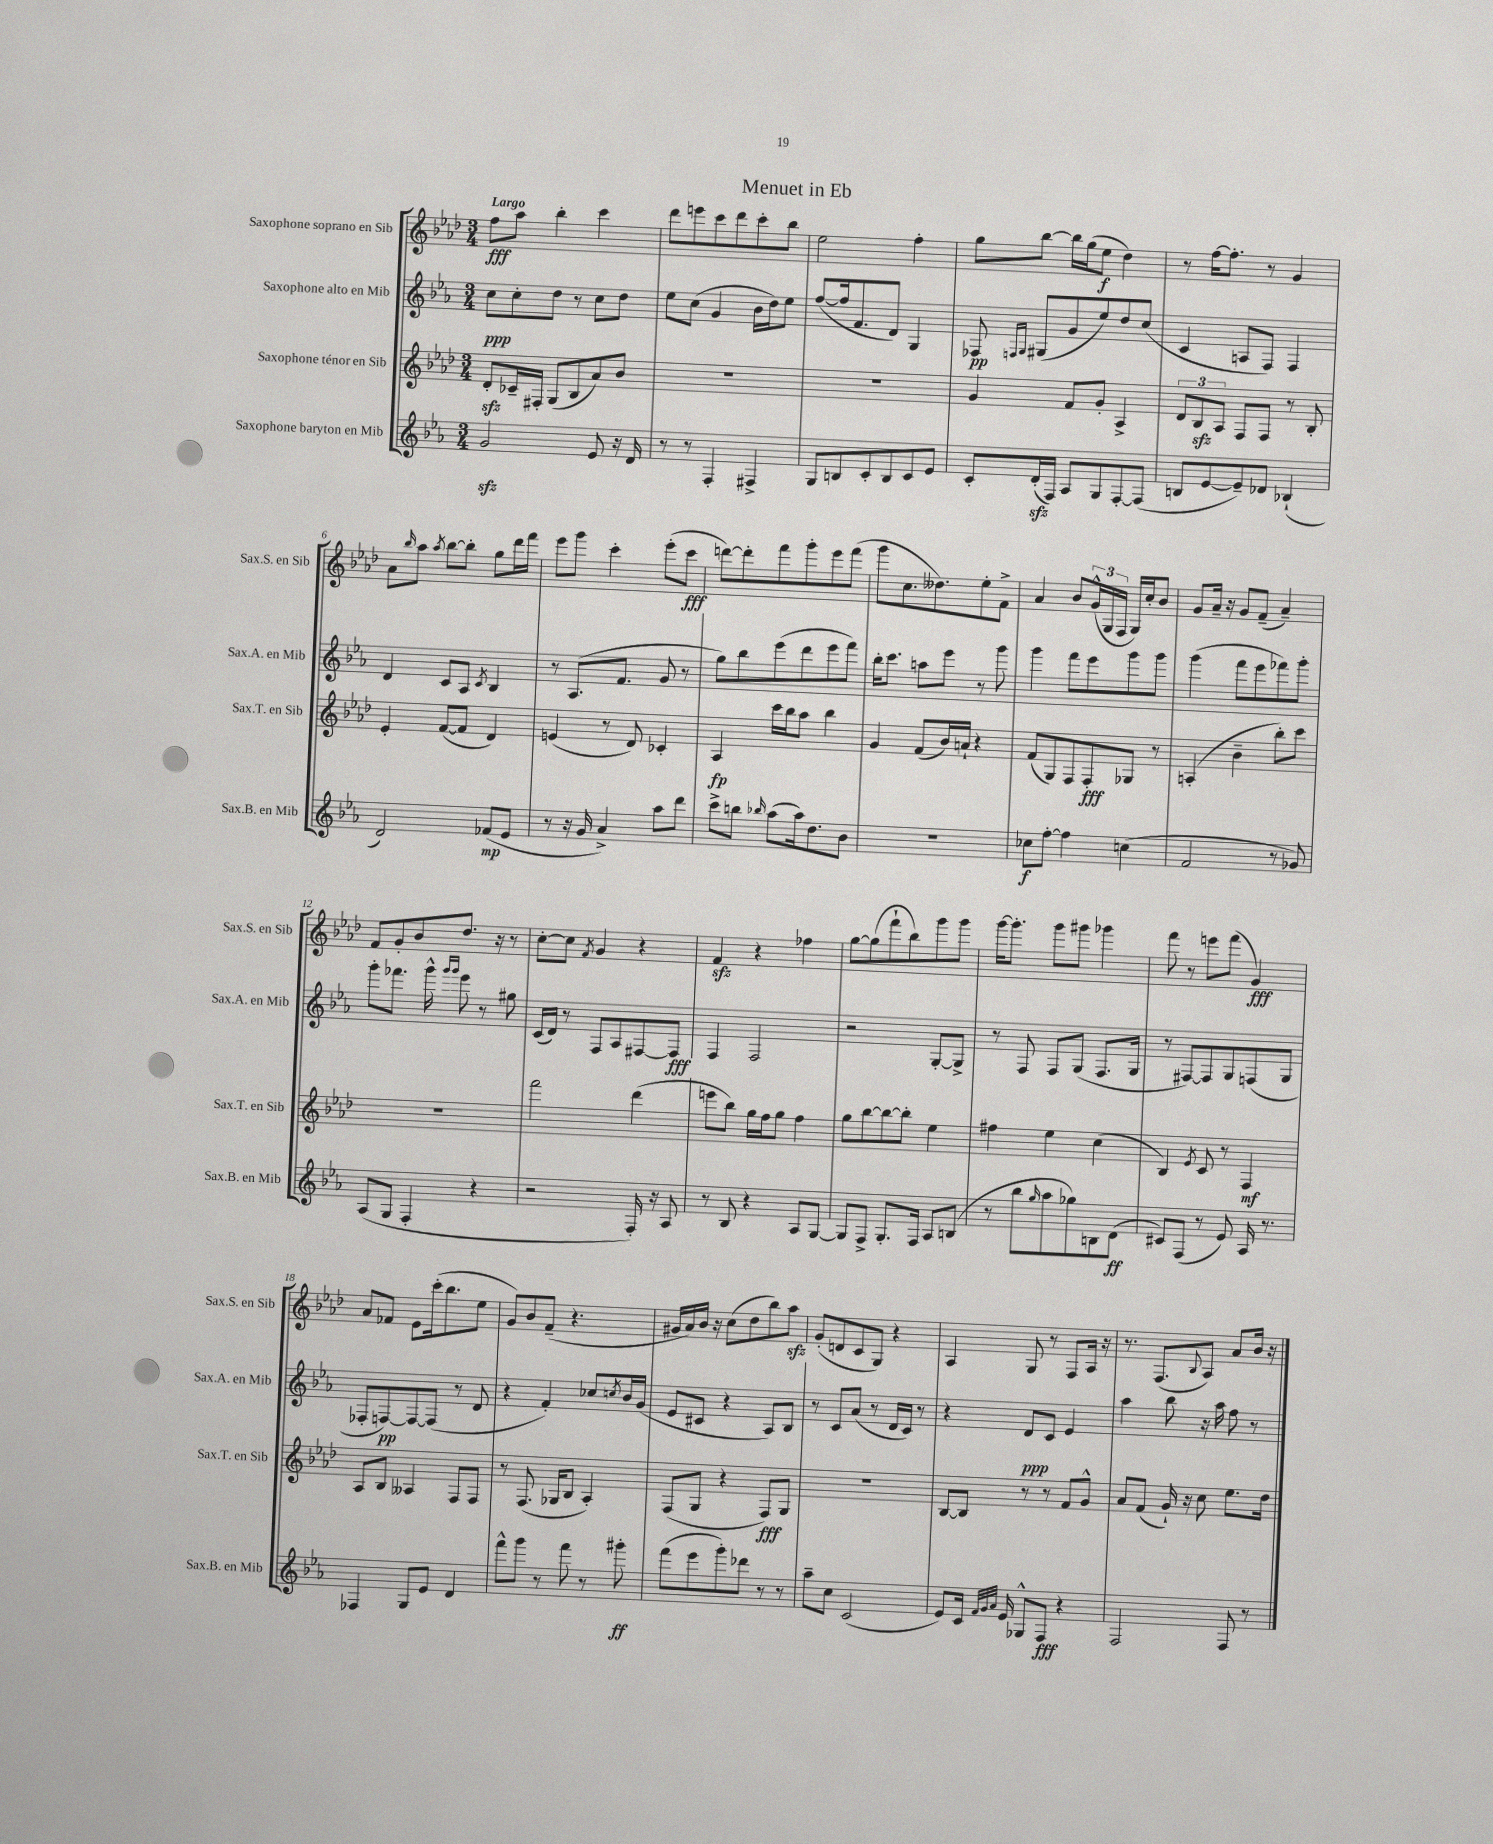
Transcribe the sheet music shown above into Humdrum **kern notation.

**kern	**kern	**kern	**kern
*staff4	*staff3	*staff2	*staff1
*clefG2	*clefG2	*clefG2	*clefG2
*k[b-e-a-]	*k[b-e-a-d-]	*k[b-e-a-]	*k[b-e-a-d-]
*M3/4	*M3/4	*M3/4	*M3/4
2g	8d-'	8cc	8ff
.	16c-~	8cc'	8aa-
.	16F#'	.	.
.	(8G	8dd	4bb-'
.	8B-	8r	.
8e-	8a-)	8cc	4ccc
16r	8b-	8dd	.
16d	.	.	.
=	=	=	=
8r	2.r	8ee-	8ddd-
8r	.	(8cc	8eee
4F'	.	4g	8ccc
.	.	.	8ddd-
4F#^	.	16b-	8ccc'
.	.	16dd)	.
.	.	8ee-	8bb-
=	=	=	=
8G	2.r	([8ff	2ee-
8B	.	16ff]	.
.	.	8.f	.
8c'	.	.	.
8B	.	8d)	.
8c	.	4G	4ff'
8e-	.	.	.
=	=	=	=
8c'	4g	8F-	8gg
.	.	16qqF	.
.	.	16qqG	.
(16d'	.	(8G#	[8bb-
16F)	.	.	.
8A-	8f	8g	16bb-]
.	.	.	(16gg
8G	8g'	8ee-)	8ee-
[8F'	4A-^	8dd	4dd-)
(8F]	.	(8cc	.
=	=	=	=
8B	12d-	4c	8r
.	12B-	.	.
[8e-	.	.	[16ff
.	12A-	.	.
.	.	.	8.ff']
8e-~])	8F	8A	.
8d-	8F	8F)	8r
(4B-`	8r	4F	4g
.	8B-'	.	.
=	=	=	=
2d)	4e-'	4d	8a-
.	.	.	16qqbb-
.	.	.	8aa-
.	.	.	8qaa-
.	([8f	8c	[8bb-
.	8f]	8A-	8bb-']
.	.	8qc	.
(8f-	4d-)	4B-	8gg
8e-	.	.	16ddd-
.	.	.	16fff
=	=	=	=
8r	(4e	8r	8eee-
16r	.	(8.A-	8ggg
16g	.	.	.
4a-^)	8r	.	4ccc'
.	.	8.f	.
.	8d-)	.	.
8aa-	4c-'	8g	(8eee-'
8ddd	.	8r	8ccc
=	=	=	=
8ccc^	4A-	8gg)	[8ddd)
8bb	.	8bb-	8ddd']
16qqbb-	.	.	.
(8aa-	16ccc	(8eee-	8fff
.	16bb-	.	.
16aa-)	8aa-	8ddd	8ggg'
8.dd	.	.	.
.	4bb-	8eee-	8eee-
8b-	.	8fff)	(8fff
=	=	=	=
2.r	4g	16bb-'	8ggg
.	.	8.ccc	.
.	.	.	8.cc
.	(8f	8aa	.
.	.	.	8.dd--)
.	16b-)	8eee-	.
.	16a`	.	.
.	4r	8r	8ee-'
.	.	8ggg	8f^
=	=	=	=
8cc-	(8f	4ggg	4a-
[8ff'	8G)	.	.
4ff]	8F	8fff	8b-
.	8F'	8eee-	(24g^^
.	.	.	24G
.	.	.	24F
(4cc	8G-	8ggg	16G)
.	.	.	16cc'
.	8r	8ggg	8b-
=	=	=	=
2f	(4A'	(4ggg	8g
.	.	.	16a-~
.	.	.	16r
.	4b-~	8fff	8g
.	.	8eee-	(8f~
8r	8bb-')	8fff-)	4a-~)
8g-)	8ccc	8ggg'	.
=	=	=	=
(8A-	2.r	8ggg'	8f
8G	.	8.fff-	8g'
4F'	.	.	8b-
.	.	16ggg^^	.
.	.	16qqggg	.
.	.	16qqggg	.
.	.	8eee-	8.dd-
4r	.	8r	.
.	.	.	16r
.	.	8gg#	8r
=	=	=	=
2r	2fff	(16c	[8cc'
.	.	16d)	.
.	.	8r	8cc]
.	.	.	8qf
.	.	8F	4g
.	.	8A-	.
16F')	(4ddd-	[8F#	4r
16r	.	.	.
8A-	.	8F#]	.
=	=	=	=
8r	8eee	4F	4f
8B-	8bb-)	.	.
4r	16gg	2F	4r
.	16ff	.	.
.	8gg	.	.
8A-	4ff	.	4ff-
[8G	.	.	.
=	=	=	=
8G]	8gg	2r	[8gg
8F^	[8bb-	.	(8gg]
8.G'	8bb-_	.	8fff`
.	8bb-']	.	8bb-)
16F	.	.	.
8A-	4ee-	[8G'	8ggg
(8B	.	8G^]	8ggg
=	=	=	=
8r	4ff#	8r	[16ggg
.	.	.	8.ggg']
8bb-	.	8F	.
16qqgg	.	.	.
8aa-	4ee-	8F	8ggg
8gg-)	.	(8G	8ggg#
8B	(4cc	8.F	4ggg-
(8d	.	.	.
.	.	16G	.
=	=	=	=
8c#)	4B-)	8r	8fff
(8F	.	[8F#)	8r
.	8qe-	.	.
8r	8c	8F#]	8eee
8e-)	8r	8G	(8fff
16A-	4F	(8F	4g)
8.r	.	.	.
.	.	8G	.
=	=	=	=
4F-	8A-	8F-'	8a-
.	8B-	[8F)	8f-
8G	4A--	8F_	8e-
8e-	.	(8F]	(16ccc'
.	.	.	8.bb-
4d	8F	8r	.
.	8F	8d	8ee-
=	=	=	=
8fff^^	8r	4r	8g)
8ggg	(8.F	.	8b-
8r	.	4f')	(8f~
.	16G-	.	.
8fff	8B-	.	4.r
8r	4A-')	8cc-	.
.	.	8qcc	.
8ggg#'	.	16b-	.
.	.	(16g	.
=	=	=	=
(8fff	(8F	8e-	16g#
.	.	.	16a-)
8eee-	8G	8c#	16b-
.	.	.	16r
8ggg')	4r	4r	(8cc
8ddd-	.	.	8dd-
8r	8F)	8A-)	8bb-)
8r	8G	8B-	8aa-
=	=	=	=
8aa-~	2.r	8r	(8g'
8cc	.	8c	8d
(2c	.	(8a-	8c
.	.	8r	8G)
.	.	16d	4r
.	.	16c)	.
.	.	8r	.
=	=	=	=
8e-)	[8B-	4r	4A-
16c	8B-]	.	.
32qqf	.	.	.
32qqg	.	.	.
32qqa-	.	.	.
16e-	.	.	.
8G-^^	8r	8d	8G
8F	8r	8c	8r
4r	8f	4e-	8F
.	8g^^	.	16A-
.	.	.	16r
=	=	=	=
2F	8a-	4aa-	8.r
.	(8f	.	.
.	.	.	(8.F
.	16g`)	8bb-	.
.	16r	.	.
.	.	.	8qqB-
.	8cc	16r	8A-)
.	.	16aa-	.
8F	8.ee-	8ff	8a-
8r	.	8r	16b-
.	16dd-	.	16r
==	==	==	==
*-	*-	*-	*-
